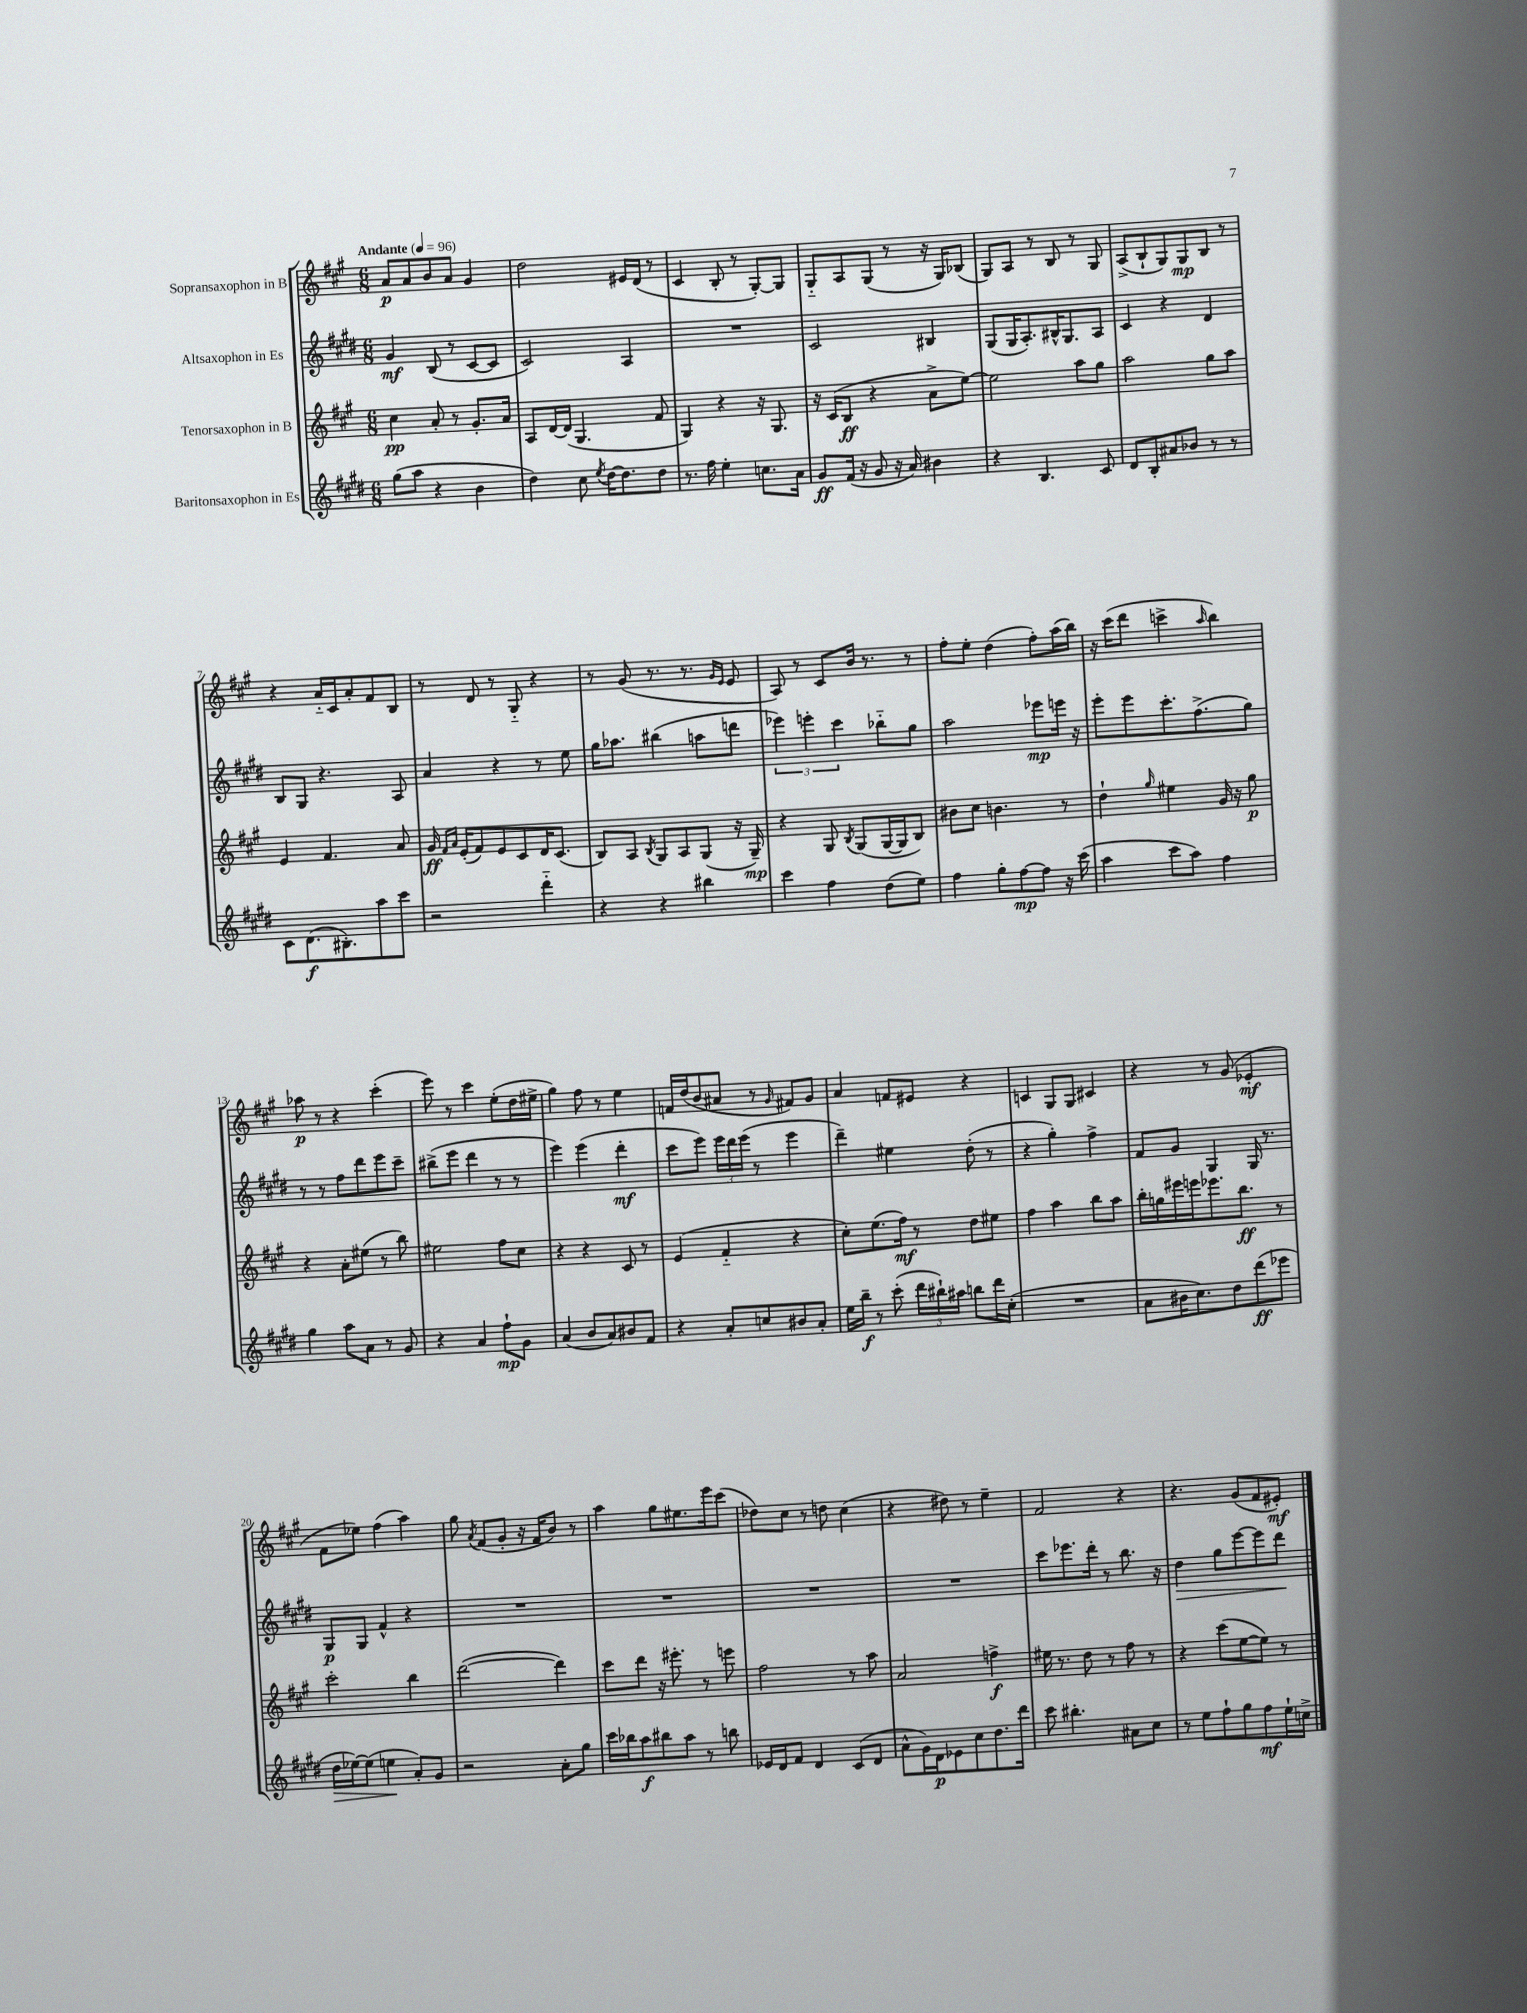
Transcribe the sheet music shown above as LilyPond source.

<<
\new StaffGroup <<
\new Staff = "s0" \with { instrumentName = "Sopransaxophon in B" } {
    \clef treble \key a \major \numericTimeSignature \time 6/8 \tempo "Andante" 4 = 96
    \autoBeamOff a'8[\p a'8 b'8 a'8] gis'4 |
    d''2 eis'16[ d'16]( r8 |
    cis'4 b8-. r8 gis8[~-.) gis8] |
    gis8[-_ a8 gis8]( r8 r16 gis16[) bes8]( |
    gis8[) a8] r8 b8 r8 gis8 |
    a8[->( b8-! gis8) gis8\mp b8] r8 |
    r4 a'16[-_ cis'16 a'8-. fis'8 b8] |
    r8 d'8 r8 gis8-_ r4 |
    r8 gis'8( r8. r8. \grace { gis'16[ e'16] } e'8 |
    a8) r8 cis'8[ b'16] r8. r8 |
    fis''8[-. e''8]-. d''4( fis''8[-.) a''16( b''16]) |
    r16 cis'''16[( d'''8] c'''4-> \grace { a''16 } b''4) |
    aes''8\p r8 r4 cis'''4-.( |
    e'''8) r8 cis'''4 e''8[-.( d''16 eis''16]-> |
    gis''4) fis''8 r8 e''4 |
    f'16[ d''16( b'8 ais'8] r8 \grace { gis'16 } fis'8[) gis'8] |
    a'4 f'8[ eis'8] r4 |
    c'4 gis8[ gis8] cis'4 |
    r4 r8 gis'8( ees'4-.\mf |
    fis'8[ ees''8]) fis''4( a''4) |
    gis''8 \acciaccatura { a'8 } fis'8[( gis'8]-. r16 fis'16[ b'8]) r8 |
    a''4 gis''8[ eis''8. e'''16 cis'''8]( |
    des''8[) cis''8] r8 d''8 cis''4( |
    r4 dis''8) r8 e''4-- |
    fis'2 r4 |
    r4. gis'8[( fis'8 eis'8]-.\mf) \bar "|." |
}
\new Staff = "s1" \with { instrumentName = "Altsaxophon in Es" } {
    \clef treble \key e \major \numericTimeSignature \time 6/8
    \autoBeamOff gis'4\mf b8( r8 cis'8[~ cis'8] |
    cis'2) a4 |
    R2. |
    cis'2 bis4 |
    gis8[( gis16 a8.-.) bis16-^ gis8. a8] |
    cis'4 r4 dis'4 |
    b8[ gis8] r4. a8 |
    a'4 r4 r8 e''8 |
    gis''16[ aes''8.] bis''4( a''8[ d'''8] |
    \tuplet 3/2 { ees'''4) e'''4-. cis'''4 } bes''8[-_ gis''8] |
    a''2 ees'''8[\mp e'''16] r16 |
    e'''8[-. e'''8 cis'''8.-. fis''8.->( gis''8]) |
    r8 r8 fis''8[ dis'''8 e'''8 cis'''8]-- |
    bis''8[->( e'''8] dis'''4 r8 r8 |
    e'''4) e'''4( dis'''4-.\mf |
    cis'''8[ e'''8]) \tuplet 3/2 { e'''16[ dis'''16 e'''16]( } r8 e'''4 |
    dis'''4--) eis''4 dis''8-.( r8 |
    r4 gis''4-.) fis''4-> |
    fis'8[ gis'8] gis4 gis16 r8. |
    gis8[\p gis8] fis'4-^ r4 |
    R2. |
    R2. |
    R2. |
    R2. |
    cis'''8[ ees'''8. dis'''16]-. r8 b''8. r16 |
    dis''4\> gis''8[ e'''8~ e'''8 dis'''8]\! \bar "|." |
}
\new Staff = "s2" \with { instrumentName = "Tenorsaxophon in B" } {
    \clef treble \key a \major \numericTimeSignature \time 6/8
    \autoBeamOff cis''4\pp a'8-. r8 gis'8.[-. a'16] |
    a8[ d'16~ d'16]( gis4. fis'8 |
    gis4) r4 r16 gis8. |
    r16 cis'16[( b8]\ff r4 a'8[-> e''8]~) |
    e''2 a''8[ gis''8] |
    a''2 gis''8[ a''8] |
    e'4 fis'4. a'8 |
    gis'16\ff \grace { fis'16[ a'16] } e'16[-.( fis'8) e'8 cis'8 d'16 cis'8.]( |
    b8[) a8] \acciaccatura { b8 } gis8[ a8 gis8]( r16 gis16--\mp) |
    r4 gis8 \acciaccatura { b8 } gis8[( gis16~ gis16 b8]) |
    bis'8[ cis''8] b'4. r8 |
    d''4-! \grace { gis''16 } eis''4 gis'16 r16 gis''8\p |
    r4 a'8[-. eis''8]( r8 b''8) |
    eis''2 fis''8[ cis''8] |
    r4 r4 cis'8 r8 |
    e'4( fis'4-_ r4 |
    cis''8[-.) e''8.( fis''16]\mf) r8 d''8[ eis''8] |
    fis''4 a''4 b''8[ a''8] |
    b''16[-. g''16 eis'''16 e'''16 ees'''8. b''8.]\ff r8 |
    cis'''2-. b''4 |
    d'''2~( d'''4) |
    cis'''8[ d'''8] r16 eis'''8.-. r8 e'''8 |
    fis''2 r8 a''8 |
    a'2 f''4->\f |
    eis''16 r8. d''8 r8 fis''8 r8 |
    r4 cis'''8[( e''8~ e''8]) r8 \bar "|." |
}
\new Staff = "s3" \with { instrumentName = "Baritonsaxophon in Es" } {
    \clef treble \key e \major \numericTimeSignature \time 6/8
    \autoBeamOff gis''8[( a''8] r4 b'4 |
    dis''4) cis''8 \acciaccatura { e''8 } dis''16[~ dis''8. dis''8] |
    r8. fis''16 e''4-. c''8.[ a'16] |
    gis'8[\ff fis'16]( r16 gis'8 r16 a'16) bis'4 |
    r4 b4. cis'8 |
    dis'8[ b8-. ais'8 bes'8] r8 r8 |
    cis'8[ dis'8.\f( bis8.-.) a''8 cis'''8] |
    r2 dis'''4-_ |
    r4 r4 bis''4 |
    cis'''4 fis''4 dis''8[( e''8]) |
    fis''4 gis''8[-. fis''8~\mp fis''8] r16 cis'''16( |
    a''4 cis'''8[ a''8]) fis''4 |
    gis''4 a''8[ a'8] r8 gis'8 |
    r4 a'4 fis''8[-!\mp gis'8] |
    a'4( b'8[ a'8) bis'8 fis'8] |
    r4 a'8[-. c''8 bis'8 a'8]-. |
    e''16[ b''16]--\f r8 cis'''8-.( \tuplet 3/2 { dis'''16[ bis''16-!) ais''16] } b''8[ dis'''16 cis''16]-.( |
    R2. |
    a'8[ bis'16 cis''8.) dis''8 dis'''8\ff( ees'''8] |
    dis''16[\> ees''16~) ees''8]( e''4\! a'8[-.) gis'8] |
    r2 a'8[-. gis''8] |
    cis'''16[ bes''16 a''8\f bis''8 a''8] r8 b''8 |
    ees'16[ dis'16 fis'8] dis'4 cis'8[( dis'8] |
    a'8[-^ gis'16) dis'16\p ees'8 cis''8 dis''8. dis'''16] |
    cis'''8 bis''4.-. ais'8[ cis''8] |
    r8 e''8[ fis''8-! gis''8 fis''8\mf e''16-! c''16]-> \bar "|." |
}
>>
>>
